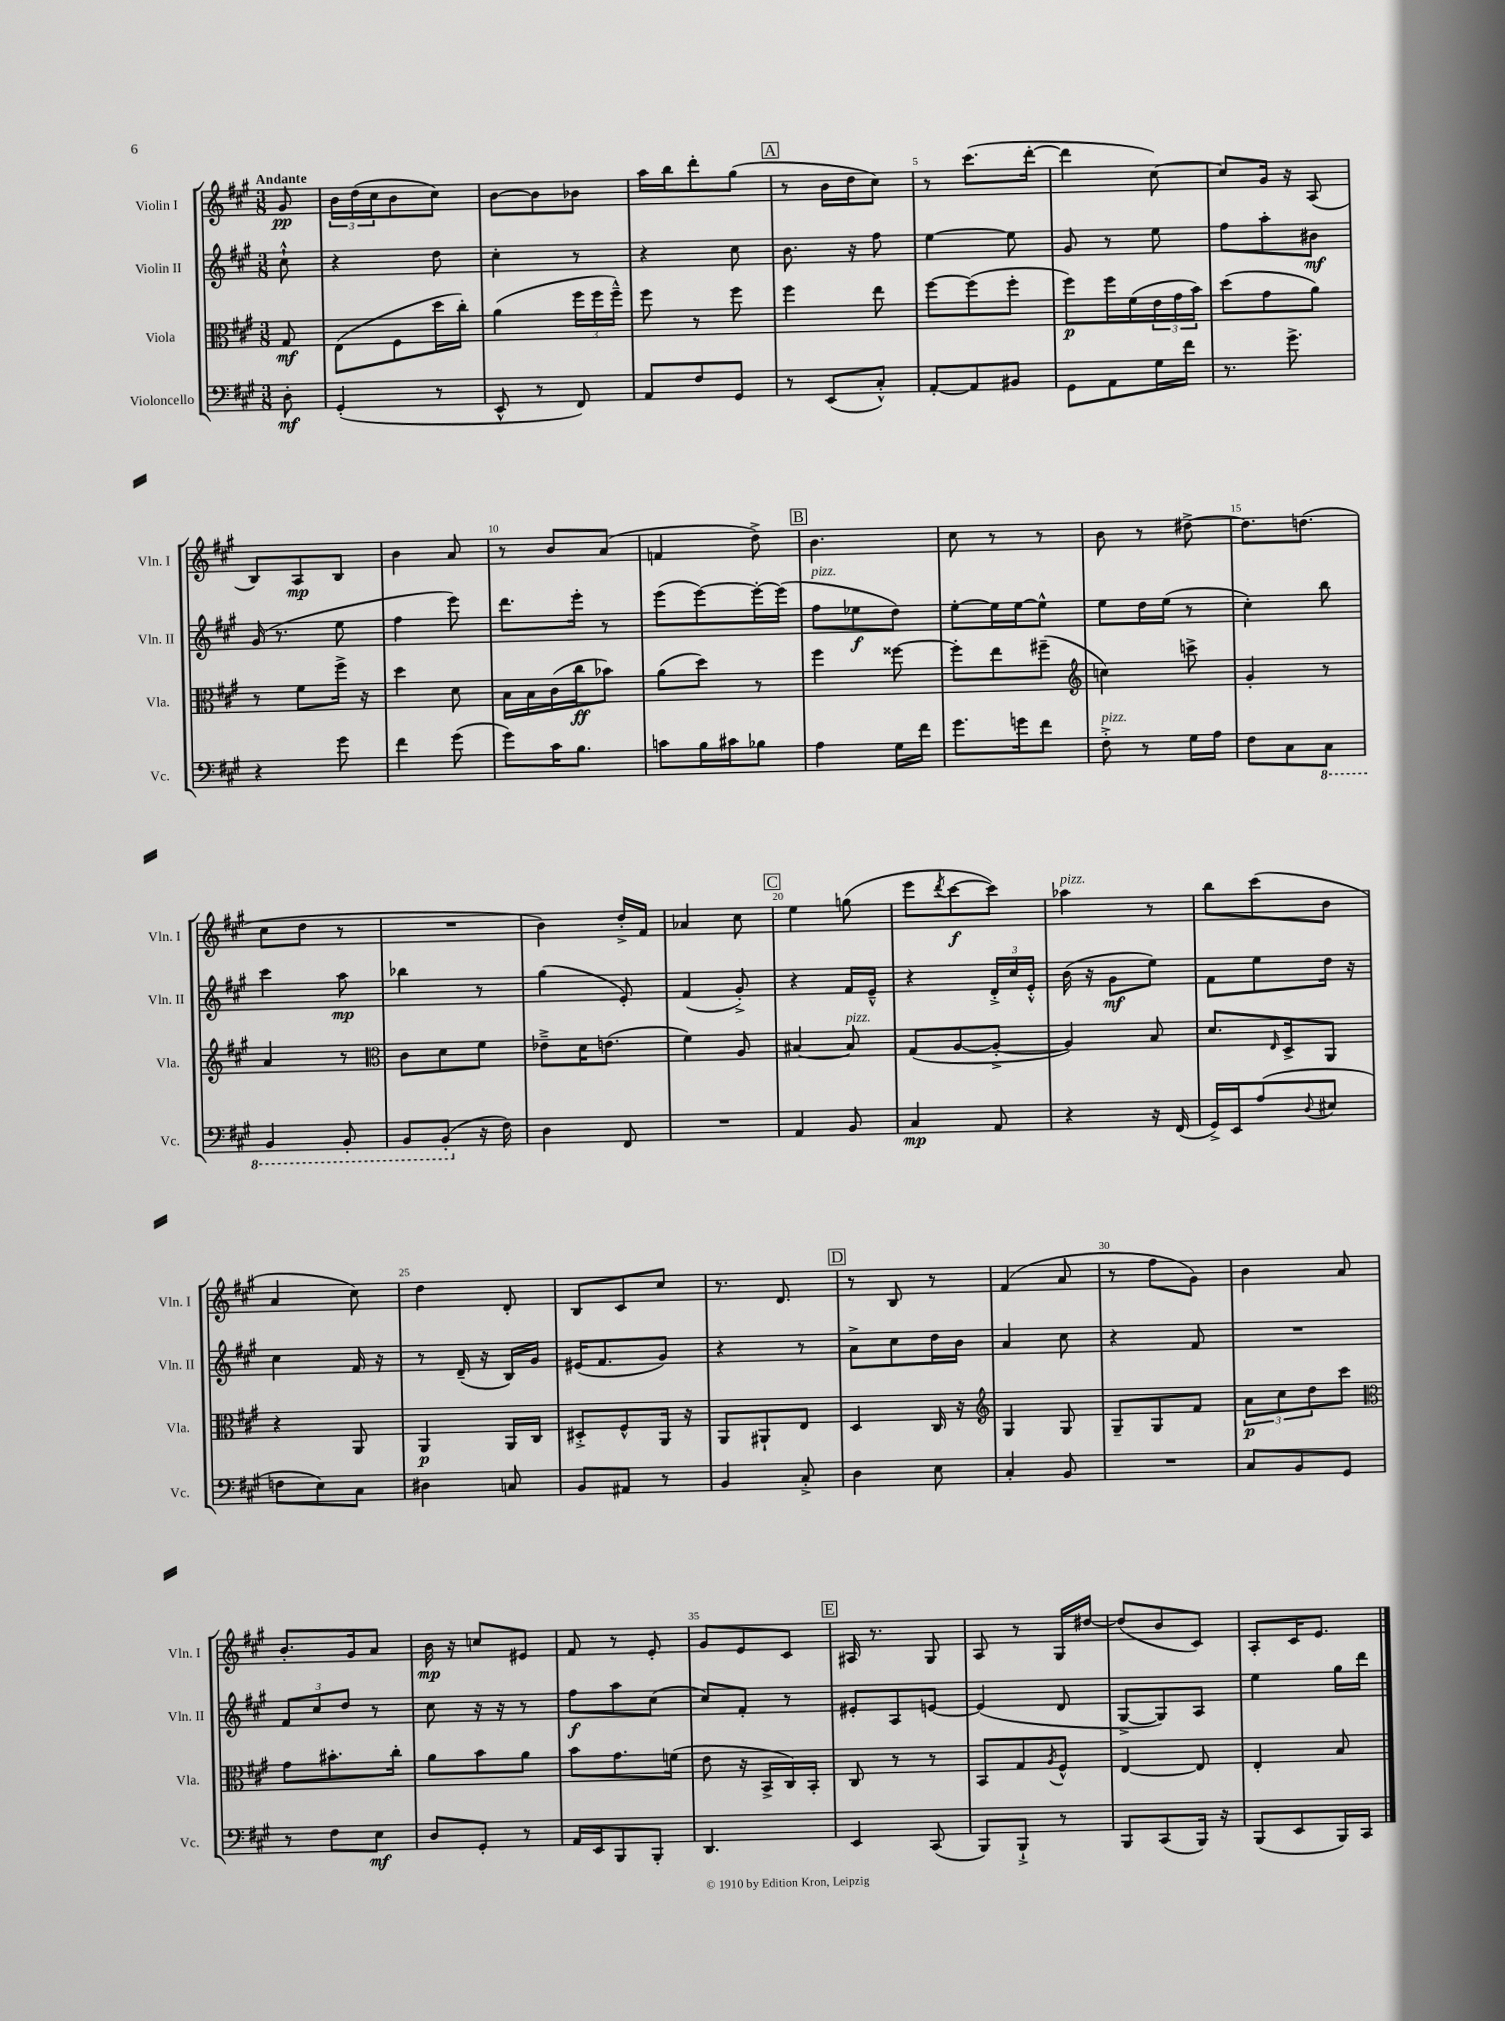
<<
\new StaffGroup <<
\new Staff = "s0" \with { instrumentName = "Violin I" shortInstrumentName = "Vln. I" } {
    \clef treble \key a \major \numericTimeSignature \time 3/8 \partial 8 \tempo "Andante"
    gis'8\pp |
    \tuplet 3/2 { b'16 d''16( cis''16 } b'8 cis''8) |
    b'8~ b'8 bes'8 |
    a''16 b''16 d'''8-. gis''8( |
    \mark \markup { \box "A" } r8 b'16 d''16 cis''8) |
    r8 cis'''8.( d'''16~-. |
    d'''4 cis''8~) |
    cis''8 gis'16 r16 a8( |
    b8) a8\mp b8 |
    b'4 a'8 |
    r8 b'8 a'8( |
    f'4 d''8->) |
    \mark \markup { \box "B" } b'4. |
    cis''8 r8 r8 |
    b'8 r8 dis''8~-> |
    dis''8. d''8.( |
    cis''8 d''8 r8 |
    R4. |
    b'4) d''16-.-> fis'16 |
    aes'4 cis''8 |
    \mark \markup { \box "C" } e''4 g''8( |
    e'''8 \acciaccatura { d'''8 } cis'''8~\f cis'''8) |
    aes''4^\markup { \italic "pizz." } r8 |
    b''8 cis'''8( b'8 |
    a'4 cis''8) |
    d''4 d'8-. |
    b8 cis'8 cis''8 |
    r8. d'8. |
    \mark \markup { \box "D" } r8 b8 r8 |
    fis'4( a'8 |
    r8 fis''8 gis'8) |
    b'4 a'8 |
    b'8.-. gis'16 a'8 |
    b'16\mp r16 c''8 eis'8 |
    fis'8 r8 e'8-. |
    gis'8 e'8 cis'8 |
    \mark \markup { \box "E" } ais16 r8. gis8 |
    a8 r8 gis16 dis''16~ |
    dis''8( b'8 cis'8) |
    a8-. cis'16 e'8. \bar "|." |
}
\new Staff = "s1" \with { instrumentName = "Violin II" shortInstrumentName = "Vln. II" } {
    \clef treble \key a \major \numericTimeSignature \time 3/8 \partial 8
    cis''8-!-^ |
    r4 d''8 |
    cis''4-. r8 |
    r4 cis''8 |
    \mark \markup { \box "A" } b'8. r16 fis''8 |
    e''4~ e''8 |
    gis'8 r8 e''8 |
    fis''8 a''8-. bis'8\mf |
    gis'16( r8. e''8 |
    fis''4 e'''8) |
    d'''8. e'''16-. r8 |
    e'''8( e'''8~) e'''16~-. e'''16( |
    \mark \markup { \box "B" } fis''8^\markup { \italic "pizz." } ees''8\f d''8) |
    e''8~-. e''16 e''16~ e''8-^ |
    e''8 d''16 e''16( r8 |
    cis''4-.) b''8 |
    cis'''4 a''8\mp |
    bes''4 r8 |
    gis''4( e'8-.) |
    fis'4( gis'8-.->) |
    \mark \markup { \box "C" } r4 fis'16 e'16---^ |
    r4 \tuplet 3/2 { d'16-.-> cis''16 e'16-.-^ } |
    b'16( r16 gis'8\mf e''8) |
    fis'8 e''8 d''16 r16 |
    cis''4 fis'16 r16 |
    r8 d'16--( r16 b16) gis'16 |
    eis'16( fis'8. gis'8) |
    r4 r8 |
    \mark \markup { \box "D" } a'8-> cis''8 d''16 b'16 |
    a'4 cis''8 |
    r4 fis'8 |
    R4. |
    \tuplet 3/2 { fis'8 cis''8 d''8 } r8 |
    cis''8 r16 r16 r8 |
    fis''8\f a''8 cis''8( |
    cis''8) fis'8-. r8 |
    \mark \markup { \box "E" } eis'8-. a8 e'8~ |
    e'4( d'8 |
    gis8~-> gis8) a8 |
    e''4 gis''16 d'''16 \bar "|." |
}
\new Staff = "s2" \with { instrumentName = "Viola" shortInstrumentName = "Vla." } {
    \clef alto \key a \major \numericTimeSignature \time 3/8 \partial 8
    gis8\mf |
    e8( fis8 d''16 cis''16-.) |
    a'4( \tuplet 3/2 { fis''16 fis''16 fis''16---^) } |
    fis''8 r8 fis''8 |
    \mark \markup { \box "A" } fis''4 e''8 |
    fis''8~ fis''8( fis''8-. |
    fis''8\p) fis''16 fis'16( \tuplet 3/2 { e'16 gis'16 b'16) } |
    d''8( gis'8 a'8) |
    r8 fis'8 fis''16-> r16 |
    d''4 d'8 |
    b16 b16 cis'16( cis''16\ff bes'8) |
    a'8( d''8) r8 |
    \mark \markup { \box "B" } fis''4 fisis''8~ |
    fisis''8-. e''8 fis''8--( |
    \clef treble c''4) c'''8-> |
    gis'4-. r8 |
    a'4 r8 |
    \clef alto cis'8 d'8 fis'8 |
    ees'8---> d'16 e'8.( |
    fis'4) a8 |
    \mark \markup { \box "C" } bis4~ bis8^\markup { \italic "pizz." } |
    gis8( a8~ a8~-.-> |
    a4) b8 |
    d'8. \grace { e16 } d16-> a,8 |
    r4 a,8 |
    a,4\p a,16 cis16 |
    dis8-.-> fis8-^ a,16 r16 |
    a,8 ais,8-! e8 |
    \mark \markup { \box "D" } d4 cis16 r16 |
    \clef treble gis4 gis8 |
    gis8-- gis8 fis'8 |
    \tuplet 3/2 { a'8\p cis''8 d''8 } cis'''8 |
    \clef alto gis'8 bis'8.-. cis''16-. |
    a'8 b'8 a'8 |
    b'8 gis'8. f'16( |
    e'8 r16 b,16-> cis16) b,16-. |
    \mark \markup { \box "E" } cis8 r8 r8 |
    b,8 gis8 \acciaccatura { a8 } fis8-^ |
    e4~ e8 |
    e4-. b8 \bar "|." |
}
\new Staff = "s3" \with { instrumentName = "Violoncello" shortInstrumentName = "Vc." } {
    \clef bass \key a \major \numericTimeSignature \time 3/8 \partial 8
    d8-.\mf |
    gis,4-.( r8 |
    e,8-^ r8 fis,8) |
    a,8 fis8 gis,8 |
    \mark \markup { \box "A" } r8 e,8( cis8-.-^) |
    a,8~-. a,8 bis,8 |
    gis,8 a,8 gis16 fis'16 |
    r8. gis'8.-> |
    r4 gis'8 |
    fis'4 gis'8( |
    gis'8) cis'16 b8. |
    c'8 b16 cis'16 bes8 |
    \mark \markup { \box "B" } a4 gis16 fis'16 |
    gis'8. g'16 fis'8 |
    fis8-.->^\markup { \italic "pizz." } r8 gis16 a16 |
    fis8 cis8 \ottava #-1 cis,8 |
    b,,4 b,,8-. |
    b,,8 b,,8-.( \ottava #0 r16 fis16) |
    d4 fis,8 |
    R4. |
    \mark \markup { \box "C" } a,4 b,8 |
    cis4\mp a,8 |
    r4 r16 fis,16( |
    gis,16->) e,16 a8( \appoggiatura { d8 } eis8 |
    f8 e8) cis8 |
    dis4 c8 |
    b,8 ais,8 r8 |
    b,4 cis8-.-> |
    \mark \markup { \box "D" } d4 e8 |
    cis4-. b,8 |
    R4. |
    cis8 b,8 gis,8 |
    r8 fis8 e8\mf |
    d8 gis,8-. r8 |
    a,16 e,16 b,,8 b,,8-. |
    d,4. |
    \mark \markup { \box "E" } e,4 cis,8( |
    b,,8) b,,8-!-> r8 |
    b,,8 cis,8( b,,16) r16 |
    b,,8( e,8 b,,16) cis,16 \bar "|." |
}
>>
>>
\layout { \context { \Score \override BarNumber.break-visibility = ##(#f #t #t) barNumberVisibility = #(every-nth-bar-number-visible 5) } }
